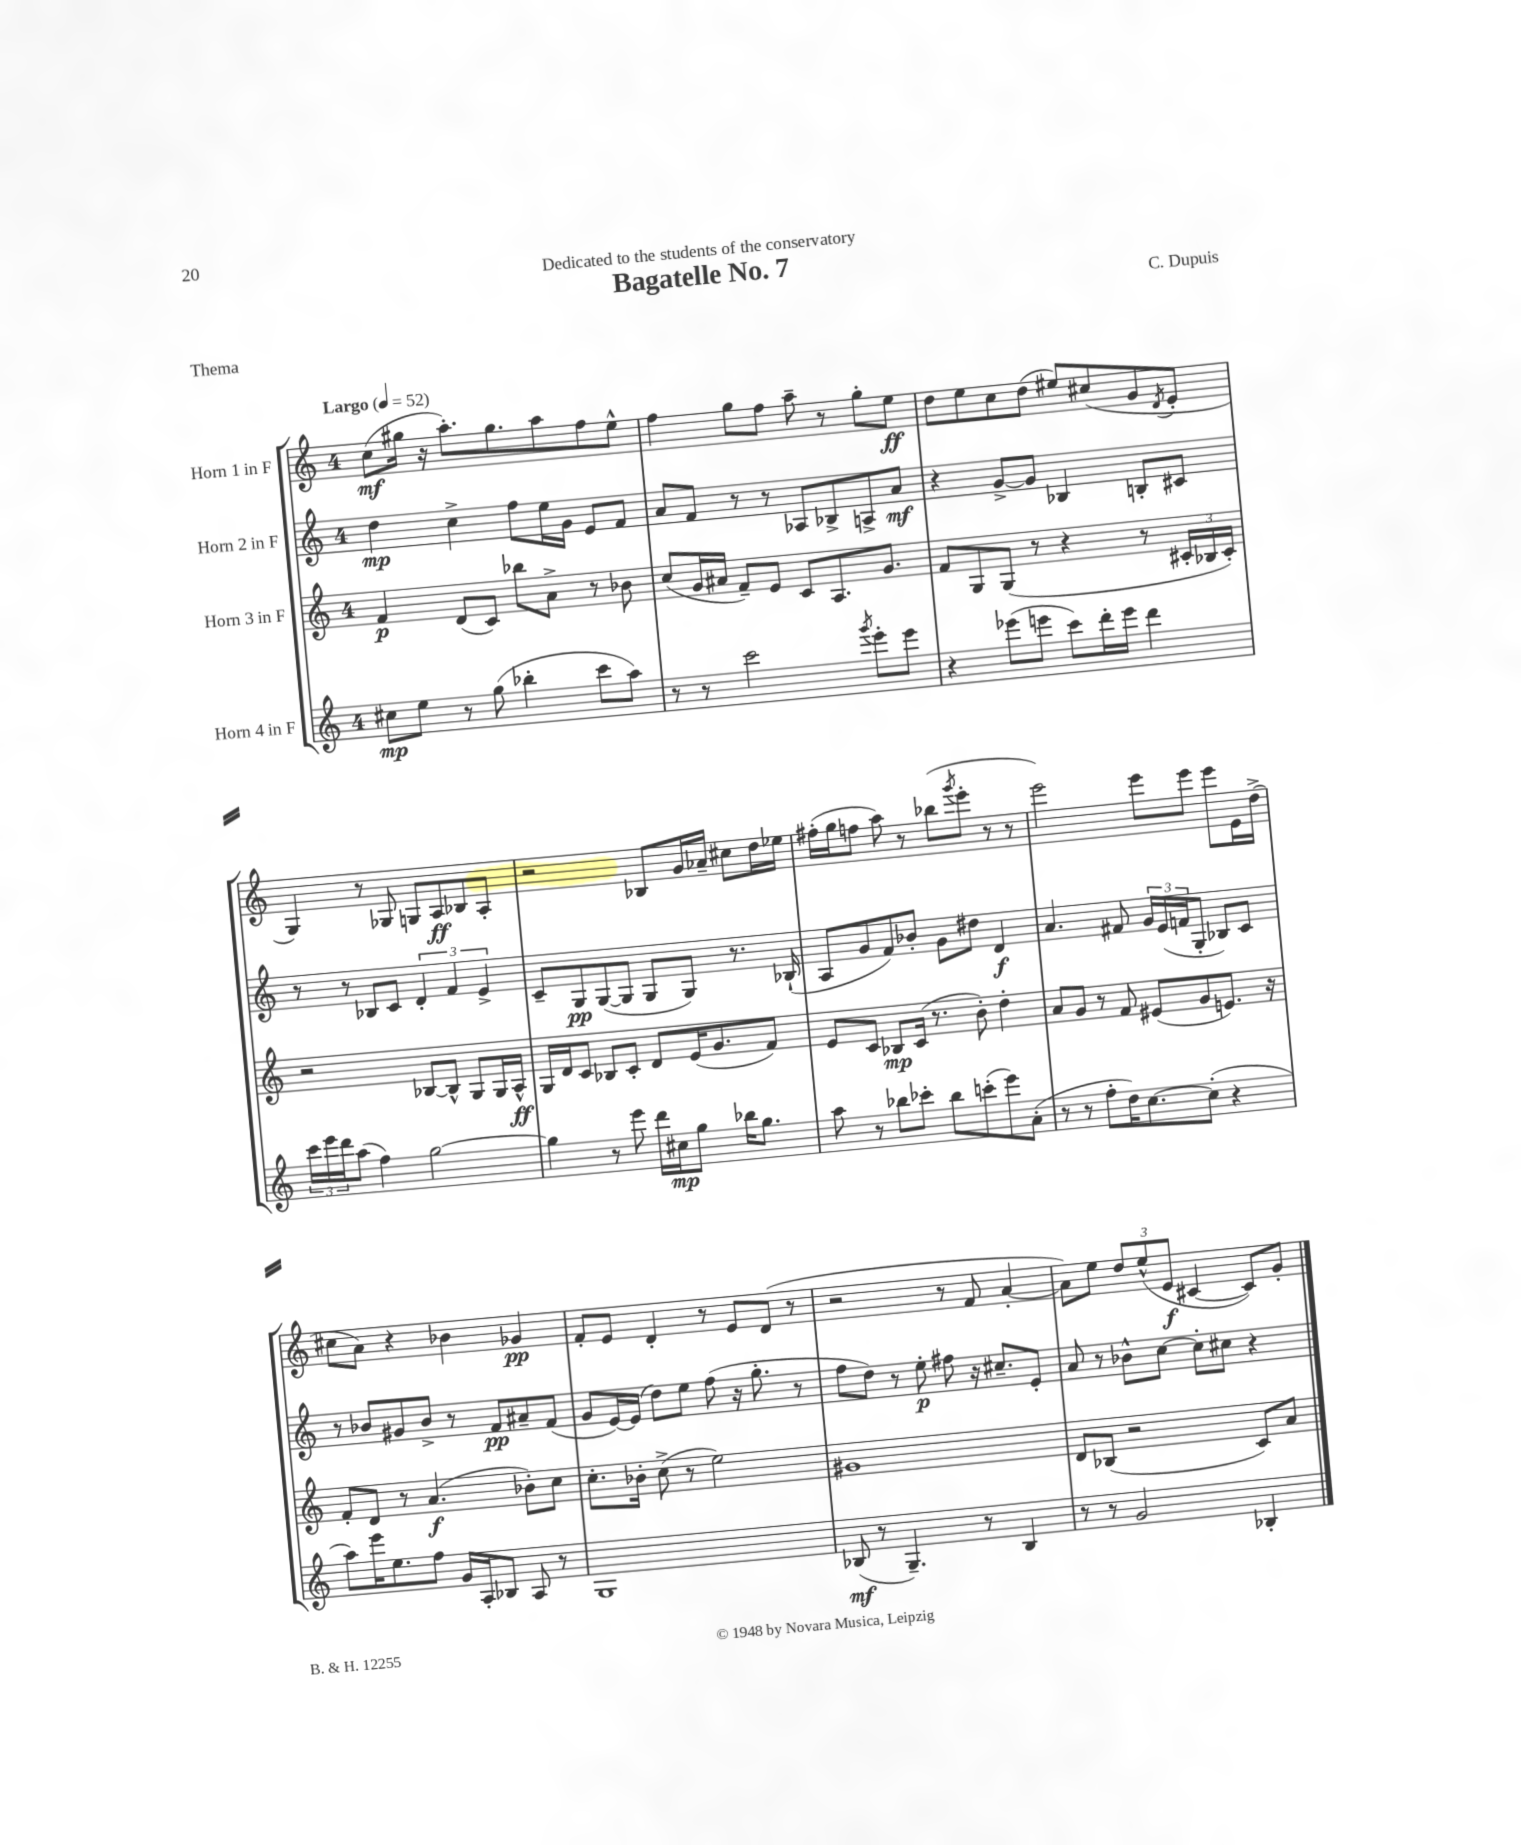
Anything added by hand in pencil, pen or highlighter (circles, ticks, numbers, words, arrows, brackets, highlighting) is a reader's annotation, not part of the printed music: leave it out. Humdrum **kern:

**kern	**dynam	**kern	**dynam	**kern	**dynam	**kern	**dynam
*part4	*part4	*part3	*part3	*part2	*part2	*part1	*part1
*staff4	*staff4	*staff3	*staff3	*staff2	*staff2	*staff1	*staff1
*I"Horn 4 in F	*	*I"Horn 3 in F	*	*I"Horn 2 in F	*	*I"Horn 1 in F	*
*clefG2	*	*clefG2	*	*clefG2	*	*clefG2	*
*k[]	*	*k[]	*	*k[]	*	*k[]	*
*M4/4	*	*M4/4	*	*M4/4	*	*M4/4	*
*MM52	*	*MM52	*	*MM52	*	*MM52	*
=1	=1	=1	=1	=1	=1	=1	=1
!	!	!	!	!	!	!LO:TX:a:B:t=Largo	!
8cc#X\L	mp	4f/	p	4dd\	mp	(8cc\L	mf
8ee\J	.	.	.	.	.	16gg#X\Jk	.
.	.	.	.	.	.	16r	.
8r	.	(8d/L	.	4cc^\	.	8.aa'\L)	.
(8gg\	.	8c/J)	.	.	.	.	.
.	.	.	.	.	.	8.gg#\	.
4bb-X'\	.	8bb-X\L	.	8ff\L	.	.	.
.	.	8a^\J	.	16ee\L	.	8aa\	.
.	.	.	.	16g\JJ	.	.	.
8ccc\L	.	8r	.	8e/L	.	8ff\	.
8aa\J)	.	8b-X\	.	8f/J	.	8ee^^\J	.
=2	=2	=2	=2	=2	=2	=2	=2
8r	.	(8cc/L	.	8a/L	.	4ff\	.
8r	.	16g/L	.	8f/J	.	.	.
.	.	16a#X/JJ	.	.	.	.	.
2ccc\	.	8f~/L)	.	8r	.	8gg\L	.
.	.	8e/J	.	8r	.	8ff\J	.
.	.	8c/L	.	8A-X/L	.	8aa~\	.
.	.	8.A/	.	8B-X^/	.	8r	.
8qggg/	.	.	.	.	.	.	.
8eee'\L	.	.	.	8An^/	.	8gg'\L	.
.	.	8.g/J	.	.	.	.	.
8eee\J	.	.	.	8a/J	mf	8ee\J	ff
=3	=3	=3	=3	=3	=3	=3	=3
4r	.	8f/L	.	4r	.	8dd\L	.
.	.	8G/	.	.	.	8ee\	.
(8eee-X\L	.	(8G/J	.	[8g^/L	.	8cc\	.
8eeen\J	.	8r	.	8g/J]	.	(8dd\J	.
8ccc\L)	.	4r	.	4B-X/	.	8ee#X/L)	.
16ddd'\L	.	.	.	.	.	(8cc#X/	.
16eee\JJ	.	.	.	.	.	.	.
4ddd\	.	8r	.	8Bn'/L	.	8g/	.
.	.	.	.	.	.	8qd/	.
.	.	24c#X'/LL	.	8c#X/J	.	8e'/J	.
.	.	24B-X/	.	.	.	.	.
.	.	24c#'/JJ)	.	.	.	.	.
!!LO:LB:g=z
=4	=4	=4	=4	=4	=4	=4	=4
24ccc\LL	.	2r	.	8r	.	4G/)	.
24eee\	.	.	.	.	.	.	.
24ddd\J	.	.	.	.	.	.	.
(8aa\J	.	.	.	8r	.	.	.
4ff\)	.	.	.	8B-X/L	.	8r	.
.	.	.	.	8c/J	.	8G-X/	.
[2gg\	.	[8B-X/L	.	6d'/	.	8Gn/L	.
.	.	8B-^^/J]	.	.	.	8A/	ff
.	.	.	.	6f/	.	.	.
.	.	8G/L	.	.	.	8B-X/	.
.	.	.	.	6e^/	.	.	.
.	.	16G/L	.	.	.	8A'/J	.
.	.	16A^^/JJ	ff	.	.	.	.
=5	=5	=5	=5	=5	=5	=5	=5
4gg\]	.	16G/LL	.	8c~/L	.	2r	.
.	.	16d/J	.	.	.	.	.
.	.	8c/J	.	8G/	pp	.	.
8r	.	8B-X/L	.	([8G/	.	.	.
8eee\	.	8c'/J	.	8G/J]	.	.	.
16ddd\LL	.	8d/L	.	8G/L	.	8B-X/L	.
16cc#X\J	mp	.	.	.	.	.	.
8gg\J	.	(16e/K	.	8G/J)	.	16g/L	.
.	.	8.g/	.	.	.	16a-X~/JJ	.
16bb-X\KL	.	.	.	8.r	.	8cc#X\L	.
8.gg\J	.	.	.	.	.	.	.
.	.	8f/J)	.	.	.	16dd\L	.
.	.	.	.	(16B-X`/	.	16ee-X\JJ	.
=6	=6	=6	=6	=6	=6	=6	=6
8aa\	.	8e/L	.	8A/L	.	(16ff#X'\LL	.
.	.	.	.	.	.	16gg\J	.
8r	.	8c/J	.	8g/	.	8ffn\J	.
8bb-X\L	.	8B-X/L	mp	8f/)	.	8aa\)	.
8ccc-X'\J	.	(16c/Jk	.	8b-X'/J	.	8r	.
.	.	8.r	.	.	.	.	.
8bb-\L	.	.	.	8g\L	.	(8bb-X\L	.
.	.	.	.	.	.	8qggg/	.
(8cccn'\	.	8b'\)	.	8dd#X\J	.	8eee'\J	.
8eee\)	.	4dd'\	.	4d/	f	8r	.
(8a'\J	.	.	.	.	.	8r	.
=7	=7	=7	=7	=7	=7	=7	=7
8r	.	8a/L	.	4.a/	.	2eee\)	.
8r	.	8g/J	.	.	.	.	.
8ff'\L	.	8r	.	.	.	.	.
16dd\K)	.	8f/	.	8f#X/	.	.	.
[8.cc\	.	.	.	.	.	.	.
.	.	(8e#X/L	.	24g/LL	.	8eee\L	.
.	.	.	.	(24e/	.	.	.
.	.	.	.	24fn/J	.	.	.
(8cc'\J]	.	8g/	.	8G'/J	.	8eee\J	.
4r	.	8.en/J)	.	8B-X/L)	.	8eee\L	.
.	.	.	.	8c/J	.	16e\L	.
.	.	16r	.	.	.	(16dd^\JJ	.
!!LO:LB:g=z
=8	=8	=8	=8	=8	=8	=8	=8
8aa\L)	.	8f'/L	.	8r	.	8cc#X\L	.
16eee\K	.	8d/J	.	8b-X/L	.	8a\J)	.
8.ee\	.	.	.	.	.	.	.
.	.	8r	.	8g#X/	.	4r	.
8ff\J	.	(4.a/	f	8b-^/J	.	.	.
16g/LL	.	.	.	8r	.	4b-X\	.
16A'/J	.	.	.	.	.	.	.
8B-X/J	.	.	.	8f/L	pp	.	.
8A/	.	8b-X'\L)	.	8a#X~/	.	4g-X/	pp
8r	.	8cc\J	.	(8f/J	.	.	.
=9	=9	=9	=9	=9	=9	=9	=9
1G	.	8.cc'\L	.	8g/L	.	8f'/L	.
.	.	.	.	[16e/L)	.	8e/J	.
.	.	16b-X'\Jk	.	(16e/JJ]	.	.	.
.	.	(8cc^\	.	8dd\L)	.	4d'/	.
.	.	8r	.	8ee\J	.	.	.
.	.	2ee\)	.	(8ff\	.	8r	.
.	.	.	.	16r	.	8e/L	.
.	.	.	.	8.gg'\	.	.	.
.	.	.	.	.	.	(8d/J	.
.	.	.	.	8r	.	8r	.
=10	=10	=10	=10	=10	=10	=10	=10
(8B-X/	mf	1g#X	.	8ff\L	.	2r	.
8r	.	.	.	8dd\J)	.	.	.
4.G~/)	.	.	.	8r	.	.	.
.	.	.	.	8ee'\	p	.	.
.	.	.	.	8ff#X\	.	8r	.
8r	.	.	.	16r	.	8f/	.
.	.	.	.	8.cc#X~/L	.	.	.
4B-/	.	.	.	.	.	[4a'/	.
.	.	.	.	8e'/J	.	.	.
=11	=11	=11	=11	=11	=11	=11	=11
8r	.	8d/L	.	8a/	.	8a\L])	.
8r	.	(8B-X/J	.	8r	.	8ee\J	.
2g/	.	2r	.	8b-X^^\L	.	12dd/L	.
.	.	.	.	.	.	(12ee^^/	.
.	.	.	.	[8cc\J	.	.	.
.	.	.	.	.	.	12e/J	f
.	.	.	.	8cc'\L]	.	[4c#X/	.
.	.	.	.	8cc#X\J	.	.	.
4B-X'/	.	8c/L)	.	4r	.	8c#/L])	.
.	.	8a/J	.	.	.	8g'/J	.
==	==	==	==	==	==	==	==
*-	*-	*-	*-	*-	*-	*-	*-
